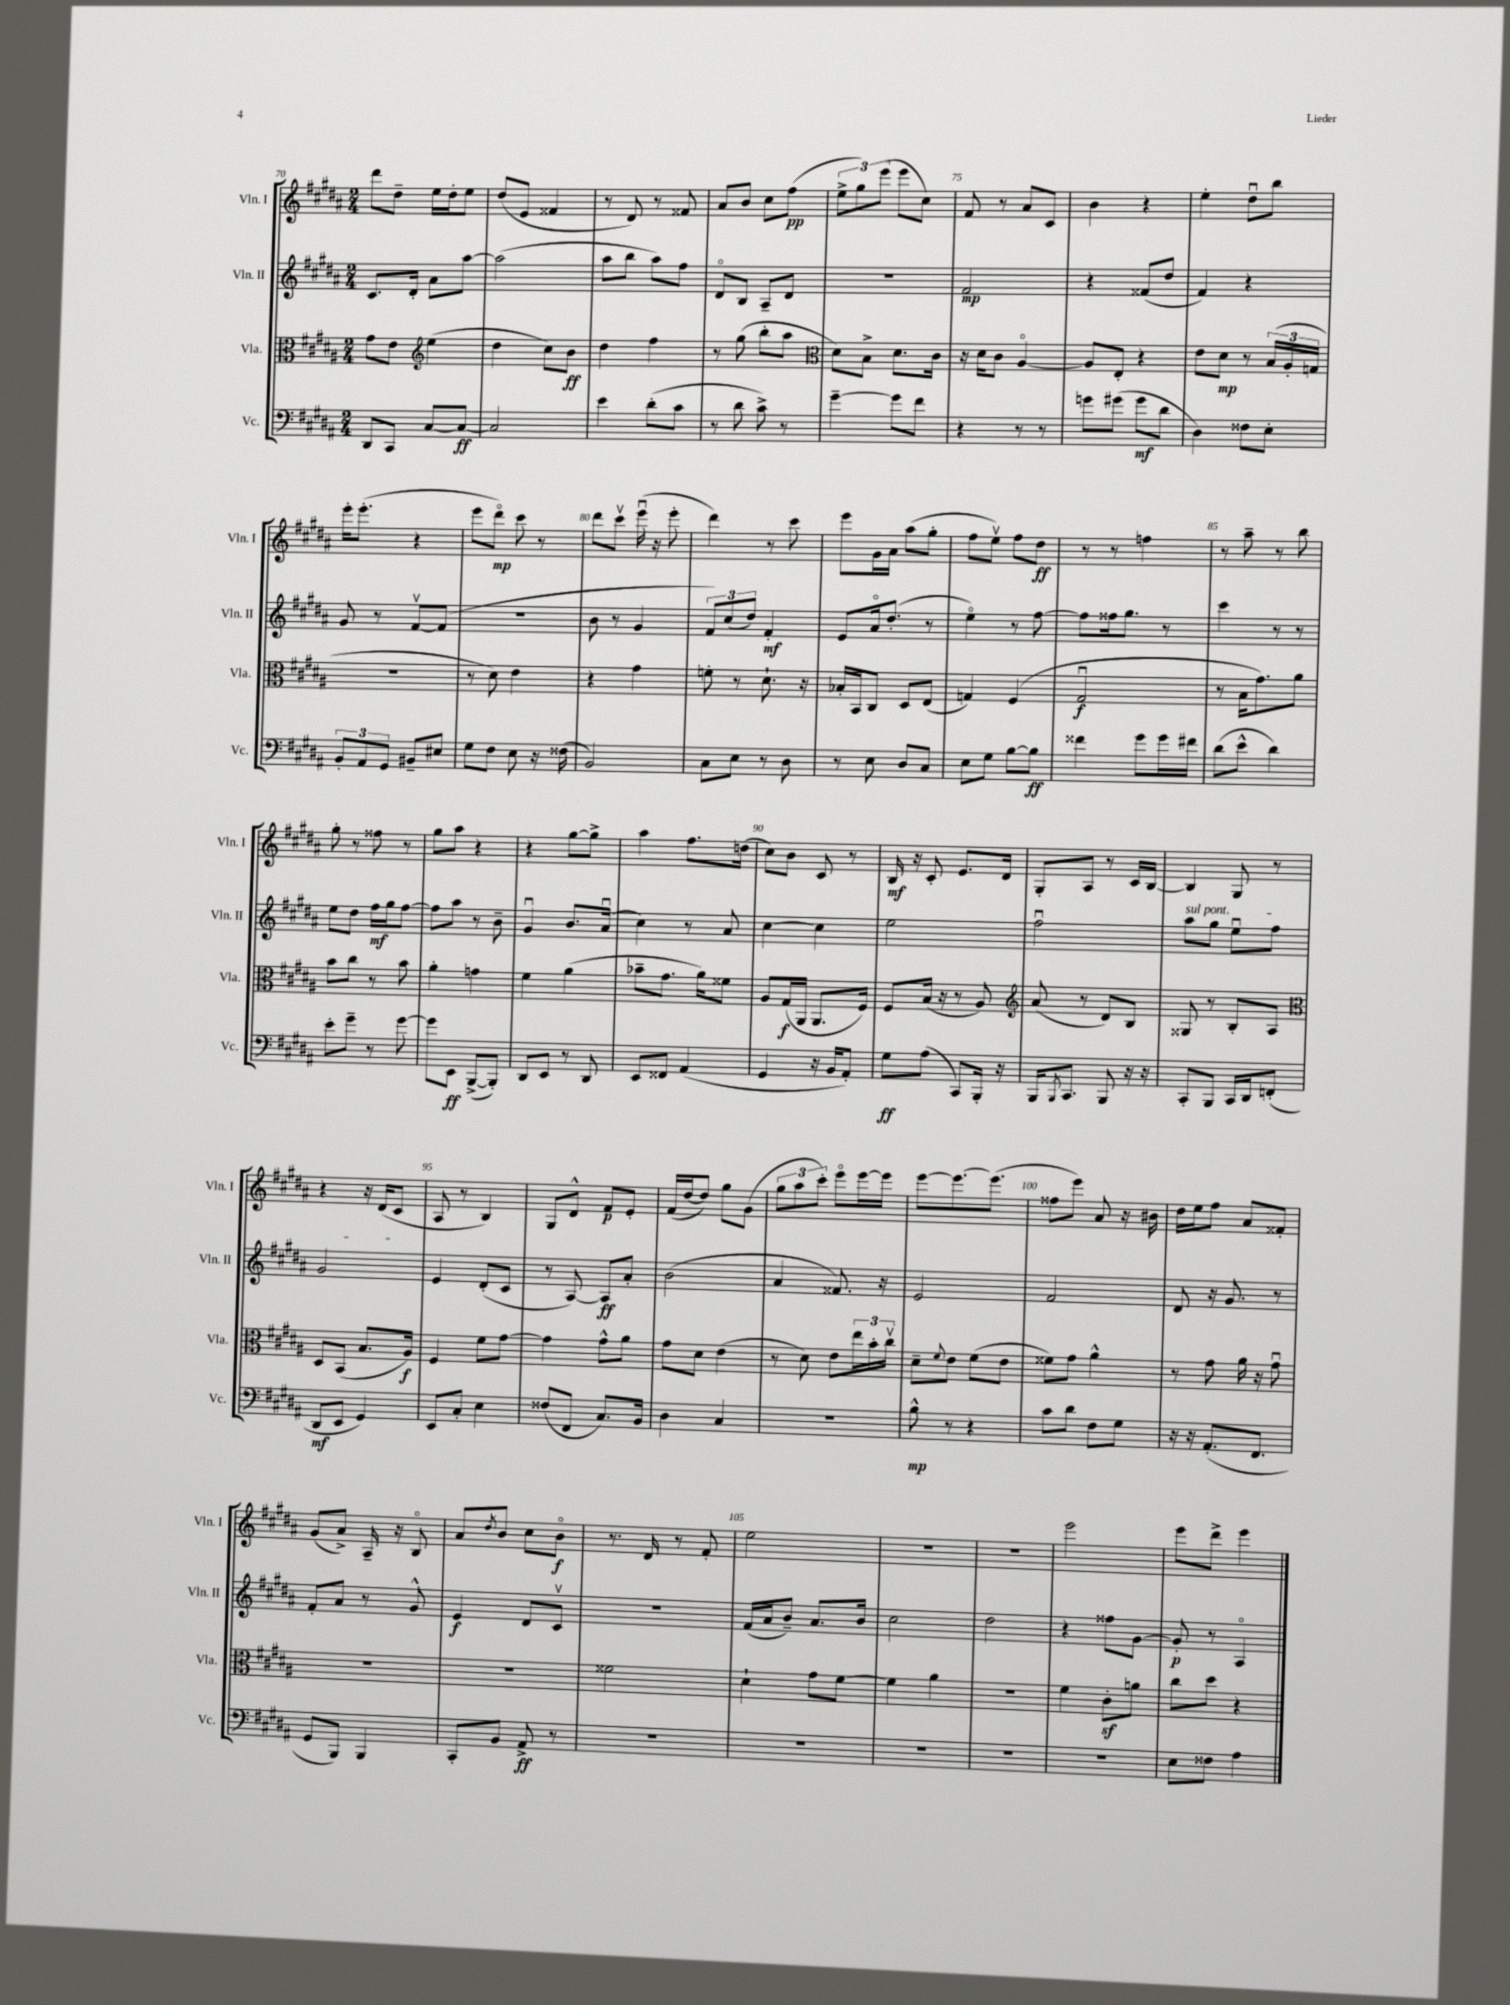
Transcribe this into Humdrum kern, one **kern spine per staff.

**kern	**kern	**kern	**kern
*staff4	*staff3	*staff2	*staff1
*clefF4	*clefC3	*clefG2	*clefG2
*k[f#c#g#d#a#]	*k[f#c#g#d#a#]	*k[f#c#g#d#a#]	*k[f#c#g#d#a#]
*M2/4	*M2/4	*M2/4	*M2/4
8DD#	8g#	8.c#	8ddd#
8CC#	8e	.	8dd#~
.	.	16d#'	.
*	*clefG2	*	*
[8C#	(4ee	8a#	16ee
.	.	.	16dd#'
8C#_	.	[8aa#	8ee
=	=	=	=
2C#]	4dd#	(2aa#]	(8dd#
.	.	.	8e
.	8cc#)	.	4f##
.	8b	.	.
=	=	=	=
4e	4dd#	8aa#	8r
.	.	8bb	8d#)
(8d#'	4ff#	8aa#)	8r
8c#	.	8ff#	8f##
=	=	=	=
8r	8r	8d#o	8a#
8d#	(8gg#	8B	8b
8c#^)	8bb'	8A#~	8cc#
8r	8aa#	8d#	(8ff#
=	=	=	=
*	*clefC3	*	*
[4g#~	8d#)	2r	12ee^
.	.	.	12gg#)
.	8B^	.	.
.	.	.	(12eee
8g#]	8.d#	.	8eee
8f#	.	.	8cc#)
.	16c#	.	.
=	=	=	=
4r	16r	2f#	8f#
.	16d#	.	.
.	8c#	.	8r
8r	[4A#o	.	8a#
8r	.	.	8c#
=	=	=	=
8g	8A#]	4r	4b
(8g#	8E'	.	.
8g#	4r	(8f##	4r
8d#	.	8dd#	.
=	=	=	=
4D#)	8e	4f#)	4ee'
.	8d#	.	.
8F##	8r	4r	8dd#u
8E'	(24B	.	8bb
.	24A#'	.	.
.	24G	.	.
=	=	=	=
12BB'	2r	8g#	16eee'
.	.	.	(8.eee'
12AA#	.	.	.
.	.	8r	.
12GG#	.	.	.
8BB#~	.	[8f#v	4r
8E#	.	(8f#]	.
=	=	=	=
8G#	8r	2r	8eee
8F#	8d#)	.	8ddd#o)
8E	4e	.	8ccc#
16r	.	.	8r
(16F##	.	.	.
=	=	=	=
2BB)	4r	8b	8ddd#
.	.	8r	8ccc#v
.	4g#	4g#	(16eeeu
.	.	.	16r
.	.	.	8eee'
=	=	=	=
8C#	8f'	12f#)	4ddd#)
.	.	(12cc#	.
8E	8r	.	.
.	.	12dd#)	.
8r	8.d#`	4f#'	8r
8D#	.	.	8ccc#
.	16r	.	.
=	=	=	=
8r	16B-'	8e	8eee
.	16BB	.	.
8E	8C#	16a#o	16g#
.	.	(8.dd#'	16a#
8D#	8D#	.	(8aa#
8C#	(8E	8r	8gg#'
=	=	=	=
8E	4G)	4eeo)	8ff#
8G#	.	.	8eev)
[8B	(4F#	8r	8ff#
8B]	.	[8ff#	8dd#
=	=	=	=
4f##	2G#u	8ff#]	8r
.	.	16ff##	8r
.	.	8.gg#	.
8g#	.	.	4ff
16g#	.	8r	.
16f#	.	.	.
=	=	=	=
(8d#	8r	4ccc#	8r
8e^^	16B	.	8aa#~
.	8.g#)	.	.
4d#)	.	8r	8r
.	8a#	8r	8bb
=	=	=	=
8e'	8b	8ee	8gg#'
8g#~	8cc#	8dd#	8r
8r	8r	16ff#	8ff##
.	.	16gg#	.
[8g#	8b	[8ff#	8r
=	=	=	=
8g#]	4a#'	8ff#]	8gg#
8EE	.	8aa#	8aa#
([8BBB^	4g	8r	4r
8BBB'])	.	8b~	.
=	=	=	=
8DD#	4f#	4g#u	4r
8EE	.	.	.
8r	(4a#	8.b	[8gg#
8DD#	.	.	8gg#^]
.	.	(16a#u	.
=	=	=	=
8EE	8b-~	4cc#)	4aa#
8FF##	8.g#	.	.
(4AA#	.	8r	8.ff#
.	16a#)	.	.
.	8f##	8a#	.
.	.	.	(16dd
=	=	=	=
4GG#	8A#	[4cc#	8cc#)
.	(16G#	.	8b
.	16AA#	.	.
16r	8.AA#	4cc#]	8c#
16BB	.	.	.
8AA#')	.	.	8r
.	16F#)	.	.
=	=	=	=
8G#	8F#	2ee	16B
.	.	.	16r
(8A#	(16B	.	8c#'
.	16r	.	.
8CC#)	8r	.	8.e
16BBB'	8A#)	.	.
16r	.	.	16d#
=	=	=	=
*	*clefG2	*	*
16BBB	(8a#	2ff#u	8G#'
8qBBB	.	.	.
8.CC#	.	.	.
.	8r	.	8A#
8BBB	8d#)	.	8r
16r	8B	.	16c#
16r	.	.	[16B
=	=	=	=
8CC#'	8G##	8aa#	4B]
8BBB	8r	8gg#	.
16CC#	8B'	8eeu	8G#
16DD#	.	.	.
(8FF'	8A#	8ff#	8r
=	=	=	=
*	*clefC3	*	*
8DD#	8D#	2g#	4r
8EE	(8BB	.	.
4GG#)	8.B	.	16r
.	.	.	(16d#
.	.	.	8c#
.	16A#)	.	.
=	=	=	=
8EE	4F#	4e	8A#
8C#'	.	.	8r
4E	8f#	(8d#'	4B)
.	[8g#	8c#	.
=	=	=	=
(8F##	4g#]	8r	8G#
8FF#	.	[8A#)	8d#^^
8.C#)	8g#^^	8A#]	8f#
.	8a#	8a#'	8e'
16BB	.	.	.
=	=	=	=
4D#	8g#	(2b	(16f#
.	.	.	[16dd#
.	8d#	.	8dd#])
4C#	(4e	.	8gg#
.	.	.	(8g#
=	=	=	=
2r	8r	4a#	12gg#
.	.	.	12aa#
.	8d#)	.	.
.	.	.	12ccc#')
.	8e	8.f##)	8eeeo
.	24ee	.	[16eee
.	24b'	.	.
.	.	16r	16eee]
.	24cc#v	.	.
=	=	=	=
8B^^	8d#~	2e	[8eee
.	8qqf#	.	.
8r	8e	.	8.eee_
4r	(8f#	.	.
.	.	.	(8.eee]
.	8e	.	.
=	=	=	=
8c#	8f##)	2f#	8ff##
8d#	8g#	.	8eee)
8F#	4a#^^	.	8a#
8G#	.	.	16r
.	.	.	16b#
=	=	=	=
16r	8r	8d#	16dd#
16r	.	.	16ee
(8.AA#'	8g#	16r	8ff#
.	.	8.g#	.
.	16a#	.	8a#
8.FF#	16r	.	.
.	8g#u	8r	8f##'
=	=	=	=
8GG#	2r	8f#'	(8g#
8BBB)	.	8a#	8a#^)
4BBB	.	8r	16A#~
.	.	.	16r
.	.	8g#^^	8Bo
=	=	=	=
8CC#'	2r	4e	8a#
.	.	.	8qdd#
8BB	.	.	8b
8AA#^	.	8d#	8cc#
8r	.	8c#v	8bo
=	=	=	=
2r	2f##	2r	8.r
.	.	.	16d#
.	.	.	8r
.	.	.	8f#'
=	=	=	=
2r	4d#`	(16f#	2ee
.	.	16a#	.
.	.	8b~)	.
.	8g#	8.a#	.
.	[8f#	.	.
.	.	16b	.
=	=	=	=
2r	4f#]	2cc#	2r
.	4a#	.	.
=	=	=	=
2r	2r	2dd#	2r
=	=	=	=
2r	4f#	4r	2eee
.	8c#'	8ff##	.
.	8a	[8g#	.
=	=	=	=
8E	8cc#	8g#']	8eee
8F##	8dd#	8r	8ddd#^
4A#	4r	4A#o	4eee
==	==	==	==
*-	*-	*-	*-
